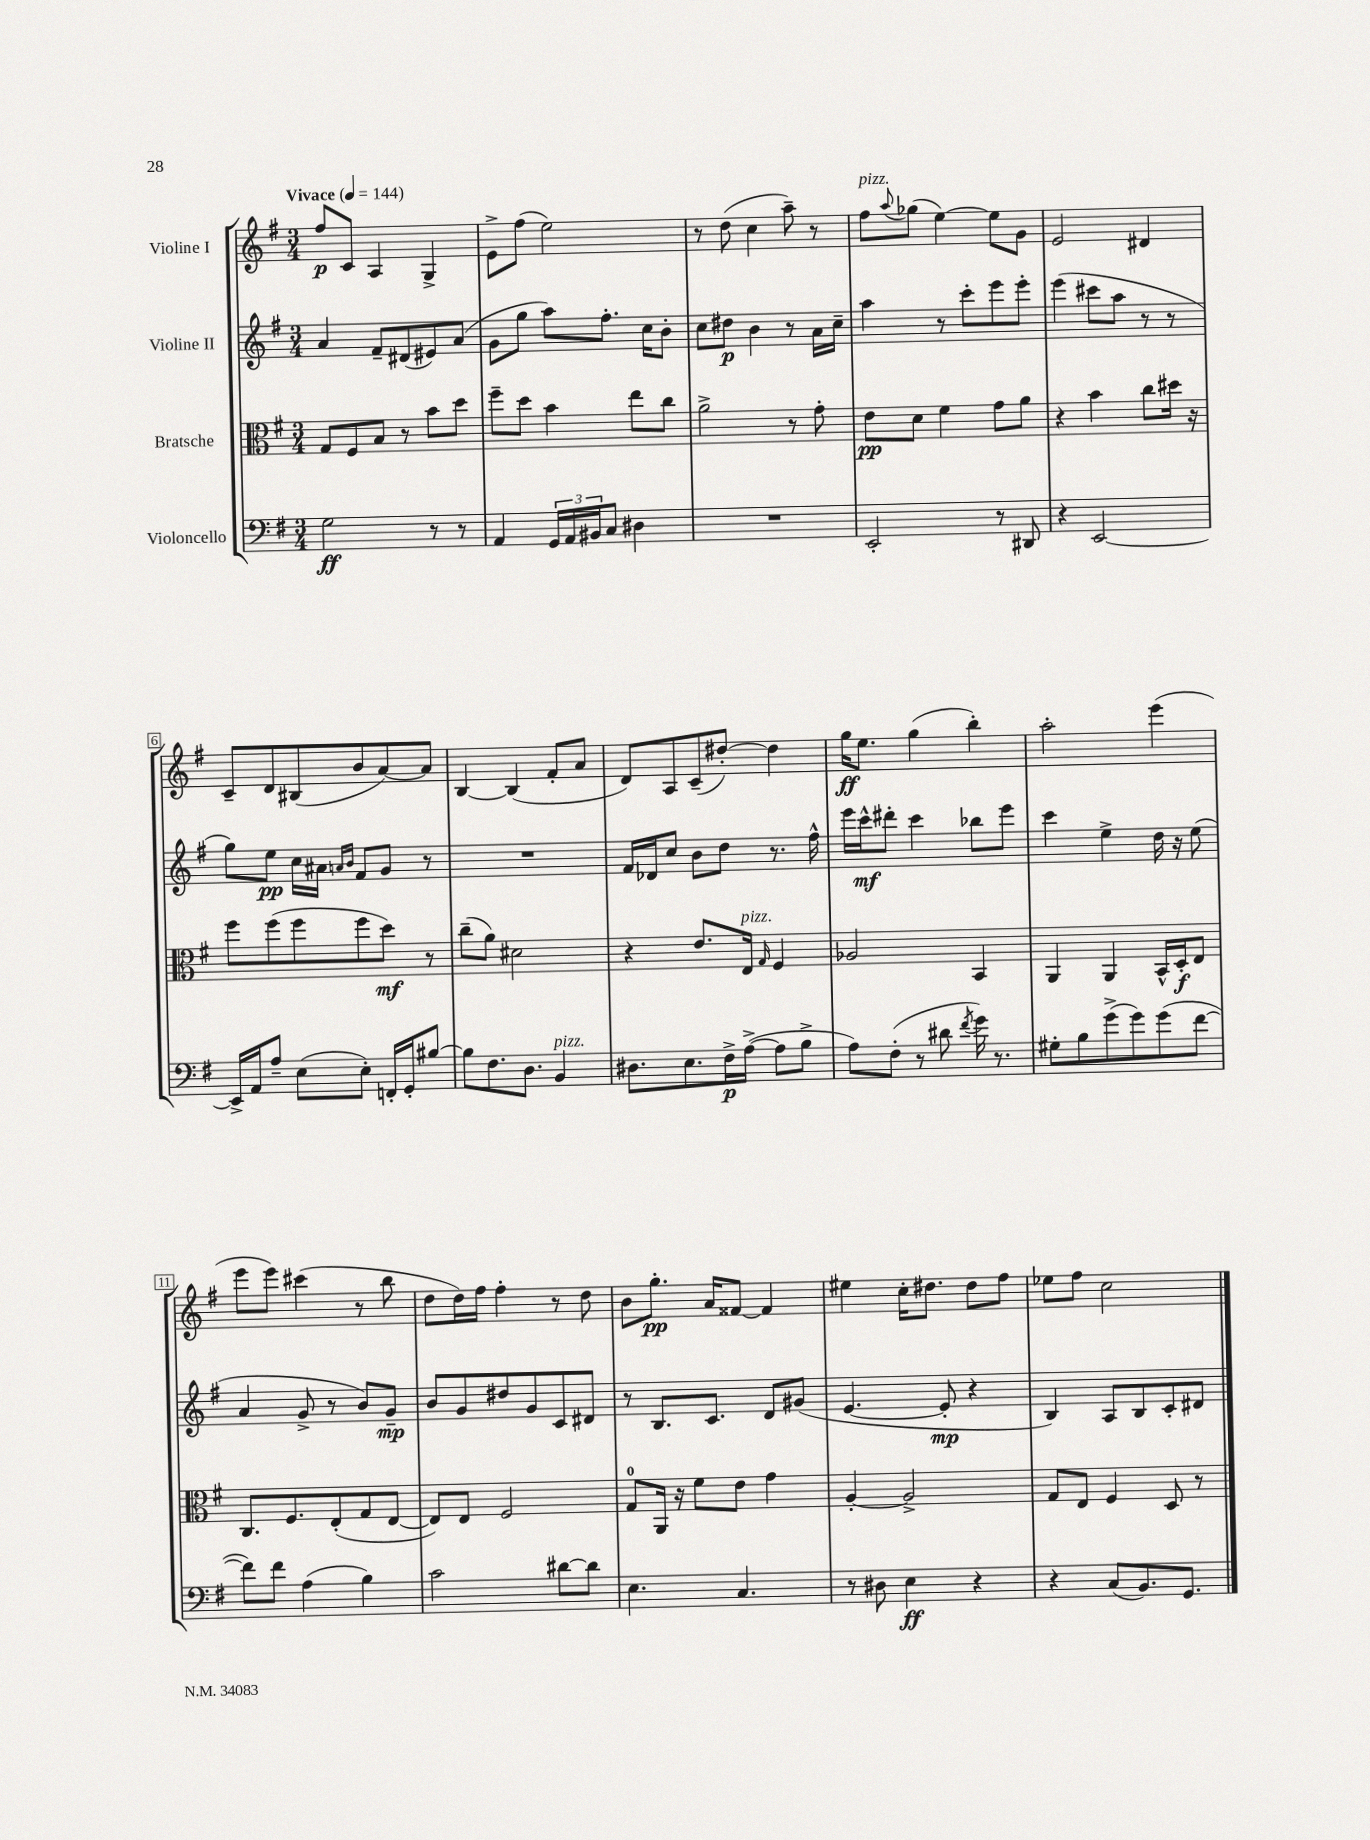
<<
\new StaffGroup <<
\new Staff = "s0" \with { instrumentName = "Violine I" } {
    \clef treble \key g \major \numericTimeSignature \time 3/4 \tempo "Vivace" 4 = 144
    fis''8\p c'8 a4 g4-> |
    e'8-> fis''8( e''2) |
    r8 d''8( c''4 a''8--) r8 |
    fis''8^\markup { \italic "pizz." } \appoggiatura { a''8 } ges''8( e''4~) e''8 g'8 |
    e'2 dis'4 |
    c'8-- d'8 bis8( b'8 a'8~) a'8 |
    b4~ b4( fis'8-. a'8 |
    d'8) a8 c'8--( dis''8~-.) dis''4 |
    g''16\ff e''8. g''4( b''4-.) |
    a''2-. e'''4( |
    e'''8 e'''8) cis'''4( r8 b''8 |
    d''8 d''16) fis''16 fis''4-. r8 d''8 |
    b'8 g''8.-.\pp a'16 fisis'8~ fisis'4 |
    eis''4 c''16-. dis''8. dis''8 fis''8 |
    ees''8 fis''8 c''2 \bar "|." |
}
\new Staff = "s1" \with { instrumentName = "Violine II" } {
    \clef treble \key g \major \numericTimeSignature \time 3/4
    a'4 fis'8-- dis'8( eis'8) a'8( |
    g'8 g''8 a''8) fis''8.-. c''16 b'8-. |
    c''8 dis''8\p b'4 r8 a'16 c''16-- |
    a''4 r8 c'''8-. e'''8 e'''8-. |
    e'''4( cis'''8 a''8 r8 r8 |
    g''8) e''8\pp c''16 ais'16 \grace { a'16 b'16 } fis'8 g'8 r8 |
    R2. |
    fis'16 des'16 c''8 b'8 d''8 r8. fis''16-^ |
    e'''16 c'''16-^\mf dis'''8-. c'''4 bes''8 e'''8 |
    c'''4 e''4-> d''16 r16 e''8( |
    a'4 g'8-> r8 b'8) g'8--\mp |
    b'8 g'8 dis''8 g'8 c'8 dis'8 |
    r8 b8. c'8. d'8 gis'8( |
    e'4.~ e'8-.\mp r4 |
    b4) a8 b8 c'8-. dis'8 \bar "|." |
}
\new Staff = "s2" \with { instrumentName = "Bratsche" } {
    \clef alto \key g \major \numericTimeSignature \time 3/4
    g8 fis8 b8 r8 b'8 d''8 |
    fis''8-- d''8 b'4 e''8 c''8 |
    a'2-> r8 g'8-. |
    e'8\pp d'8 fis'4 g'8 a'8 |
    r4 b'4 c''8 dis''16 r16 |
    fis''8 fis''8( fis''8 fis''8 d''8\mf) r8 |
    c''8--( a'8) dis'2 |
    r4 e'8. e16^\markup { \italic "pizz." } \grace { g16 } fis4 |
    aes2 b,4 |
    a,4 a,4 b,16-^ d16-.\f e8 |
    c8. fis8. e8-.( g8 e8~ |
    e8) e8 fis2 |
    g8-0 a,16 r16 fis'8 e'8 g'4 |
    a4~-. a2-> |
    g8 e8 fis4 d8 r8 \bar "|." |
}
\new Staff = "s3" \with { instrumentName = "Violoncello" } {
    \clef bass \key g \major \numericTimeSignature \time 3/4
    g2\ff r8 r8 |
    a,4 \tuplet 3/2 { g,16 a,16 bis,16 } c8 dis4 |
    R2. |
    e,2-. r8 dis,8 |
    r4 e,2~ |
    e,16-> a,16 a8-- e8( e8-.) f,16-. g,16-. bis8~ |
    bis8 fis8. d8. b,4^\markup { \italic "pizz." } |
    dis8. e8. fis16->\p a16~->( a8 b8-> |
    a8) fis8-.( r8 dis'8 \acciaccatura { fis'8 } g'16) r8. |
    gis8-. b8 g'8->( g'8) g'8( fis'8~ |
    fis'8) fis'8 a4( b4) |
    c'2 dis'8~ dis'8 |
    e4. c4. |
    r8 dis8 e4\ff r4 |
    r4 c8( b,8.) g,8. \bar "|." |
}
>>
>>
\layout { \context { \Score \override BarNumber.stencil = #(make-stencil-boxer 0.1 0.3 ly:text-interface::print) } }
